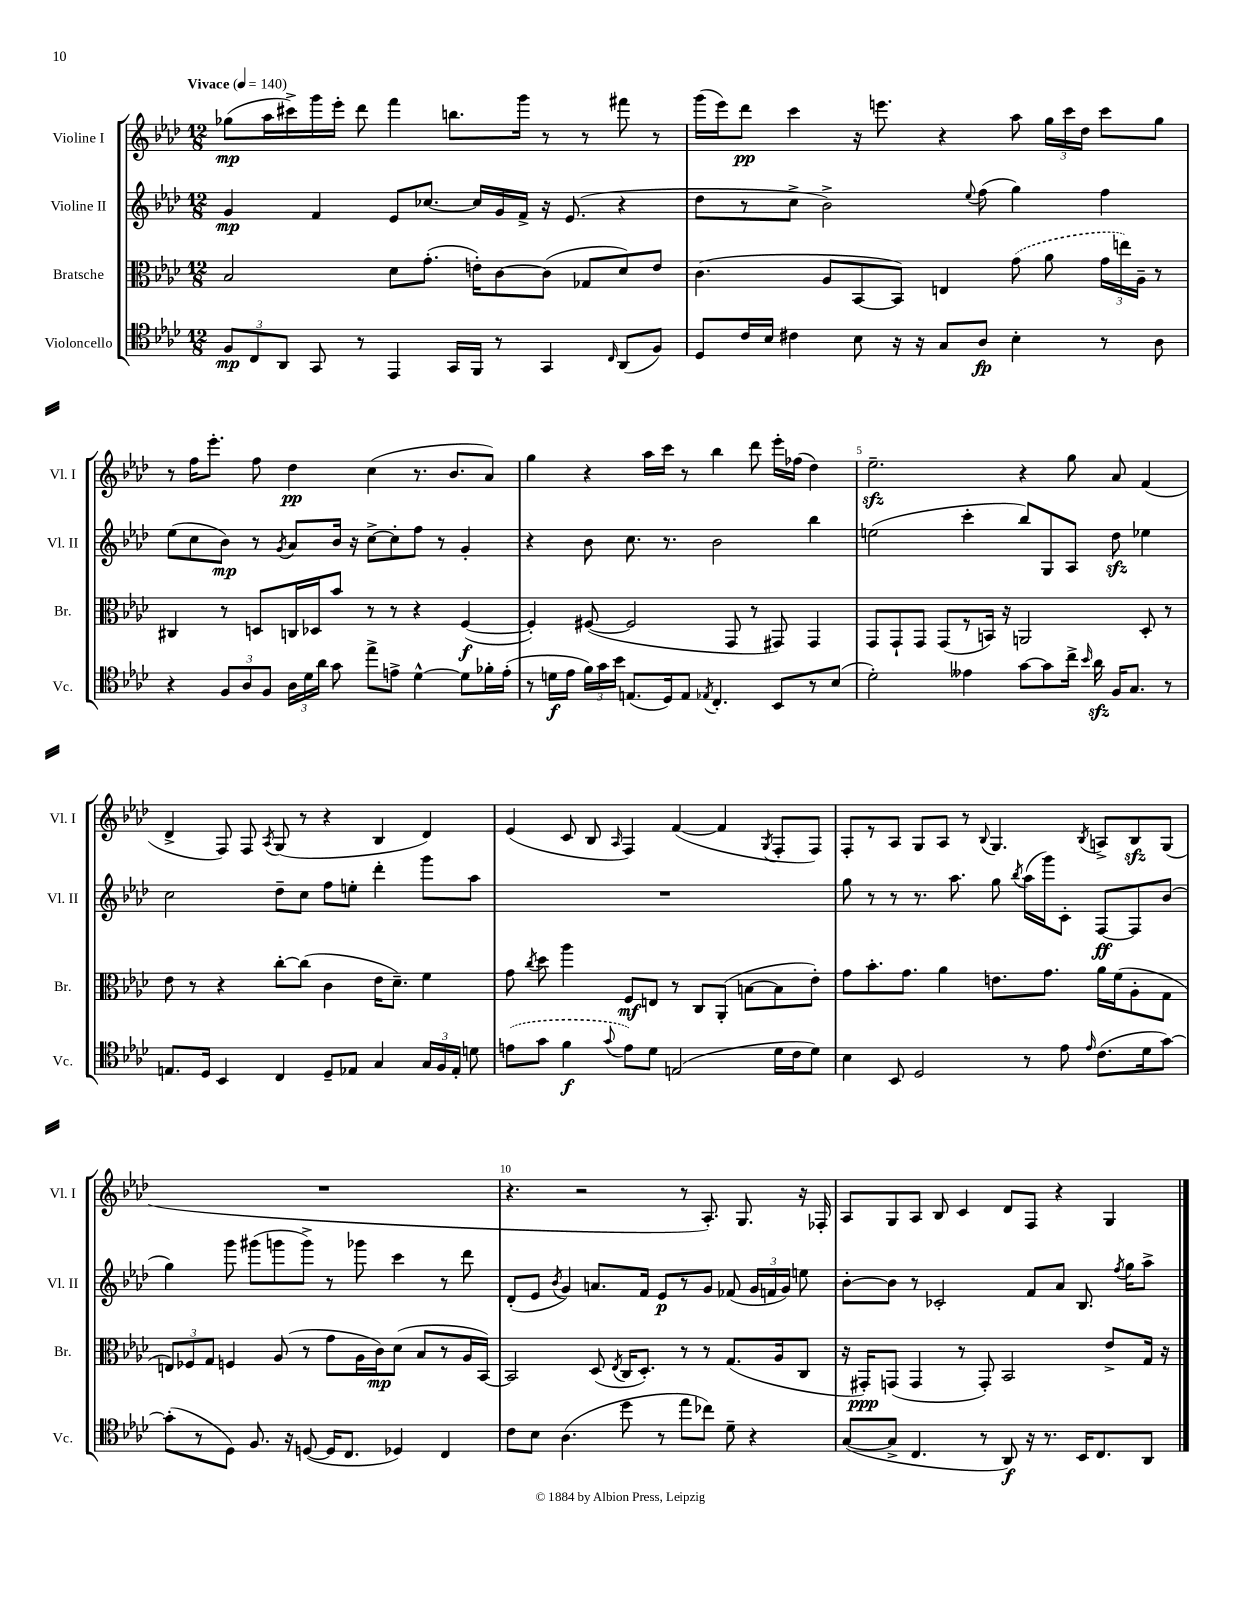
<<
\new StaffGroup <<
\new Staff = "s0" \with { instrumentName = "Violine I" shortInstrumentName = "Vl. I" } {
    \clef treble \key aes \major \numericTimeSignature \time 12/8 \tempo "Vivace" 4 = 140
    \autoBeamOff ges''8[\mp( aes''16 cis'''16->) g'''16 ees'''16]-. des'''8 f'''4 b''8.[ g'''16] r8 r8 fis'''8 r8 |
    g'''16[( ees'''16) des'''8]\pp c'''4 r16 e'''8. r4 aes''8 \tuplet 3/2 { g''16[ c'''16 des''16] } c'''8[ g''8] |
    r8 f''16[ ees'''8.]-. f''8 des''4\pp c''4( r8. bes'8.[ aes'8]) |
    g''4 r4 aes''16[ c'''16] r8 bes''4 des'''8 ees'''16[-. fes''16]( des''4) |
    ees''2.--\sfz r4 g''8 aes'8 f'4( |
    des'4-> f8) f8 \acciaccatura { aes8 } g8( r8 r4 bes4 des'4) |
    ees'4( c'8 bes8 \grace { aes16 } f4) f'4~( f'4 \acciaccatura { g8 } f8[-. f8]) |
    f8[-. r8 aes8] g8[ aes8] r8 \appoggiatura { bes8 } g4. \acciaccatura { bes8 } a8[-> bes8\sfz g8]( |
    R1. |
    r4. r2 r8 aes8.-.) g8. r16 fes16-. |
    aes8[ g8 aes8] bes8 c'4 des'8[ f8] r4 g4 \bar "|." |
}
\new Staff = "s1" \with { instrumentName = "Violine II" shortInstrumentName = "Vl. II" } {
    \clef treble \key aes \major \numericTimeSignature \time 12/8
    \autoBeamOff g'4\mp f'4 ees'8[ ces''8.]~ ces''16[ g'16 f'16]-> r16 ees'8.( r4 |
    des''8[ r8 c''8]-> bes'2->) \appoggiatura { ees''8 } f''8( g''4) f''4 |
    ees''8[( c''8 bes'8]\mp) r8 \acciaccatura { g'8 } aes'8[ bes'16] r16 c''8[~-> c''8-. f''8] r8 g'4-. |
    r4 bes'8 c''8. r8. bes'2 bes''4 |
    e''2( c'''4-. bes''8[) g8 aes8] des''8\sfz ees''4 |
    c''2 des''8[-- c''8] f''8[ e''8]-. des'''4-. g'''8[ aes''8] |
    R1. |
    g''8 r8 r8 r8. aes''8. g''8 \acciaccatura { bes''8 } aes''16[( g'''16) c'8]-. f8[~\ff f8 bes'8]( |
    g''4) g'''8 gis'''8[( g'''8 g'''8]->) r8 ges'''8 c'''4 r8 des'''8 |
    des'8[-.( ees'8] \acciaccatura { bes'8 } g'4) a'8.[ f'16] ees'8[\p r8 g'8] fes'8( \tuplet 3/2 { g'16[ f'16 g'16]) } e''8 |
    bes'8[~-. bes'8] r8 ces'2-. f'8[ aes'8] bes8. \acciaccatura { f''8 } g''16[ aes''8]-> \bar "|." |
}
\new Staff = "s2" \with { instrumentName = "Bratsche" shortInstrumentName = "Br." } {
    \clef alto \key aes \major \numericTimeSignature \time 12/8
    \autoBeamOff bes2 des'8[ g'8.]-.( e'16[-.) c'8~ c'8]( ges8[ des'8) e'8] |
    c'4.( aes8[ bes,8~ bes,8]) e4 \once \slurDashed g'8( aes'8 \tuplet 3/2 { g'16[ e''16) aes16]-- } r8 |
    cis4 r8 d8[ c16 des16 bes'8] r8 r8 r4 f4~\f( |
    f4-.) fis8~( fis2 g,8 r8 gis,8) gis,4 |
    g,8[ g,8-! g,8] g,8[( r8 b,16]) r16 a,2 des8-. r8 |
    ees'8 r8 r4 c''8[~-. c''8]( c'4 ees'16[ des'8.]--) f'4 |
    g'8 \acciaccatura { c''8 } des''8 aes''4 f8[\mf e8] r8 c8[ aes,8]-.( b8[~ b8 ees'8]-.) |
    g'8[ bes'8.-. g'8.] aes'4 e'8.[ g'8.] aes'16[ f'16( aes8-. g8] |
    \tuplet 3/2 { e8[) fes8 g8] } f4 aes8( r8 g'8[ aes16 c'16\mp) des'8]( bes8[ r8 aes16 bes,16]~) |
    bes,2 des8( \acciaccatura { ees8 } c16[ des8.]-.) r8 r8 g8.[( aes16 c8] |
    r16 gis,16[-.\ppp) g,8]( g,4 r8 g,8-.) bes,2 ees'8[-> g16] r16 \bar "|." |
}
\new Staff = "s3" \with { instrumentName = "Violoncello" shortInstrumentName = "Vc." } {
    \clef tenor \key aes \major \numericTimeSignature \time 12/8
    \autoBeamOff \tuplet 3/2 { f8[\mp c8 aes,8] } g,8 r8 ees,4 g,16[ f,16] r8 g,4 \grace { c16 } aes,8[( f8]) |
    des8[ c'16 bes16] cis'4 bes8 r16 r16 g8[ aes8]\fp bes4-. r8 aes8 |
    r4 \tuplet 3/2 { f8[ aes8 f8] } \tuplet 3/2 { aes16[ des'16 aes'16] } g'8 ees''8[-> e'8]-> des'4~-^ des'8[ fes'16-. e'16]-.( |
    r8 d'16[\f ees'16] \tuplet 3/2 { f'16[) g'16 bes'16] } e8.[( des16) e8] \acciaccatura { ees8 } c4.-. bes,8[ r8 bes8]( |
    des'2-.) eeses'4 g'8[~ g'8 c''16]-> \grace { bes'16 } aes'16\sfz f16[ g8.] r8 |
    e8.[ des16] bes,4 c4 des8[-- ees8] g4 \tuplet 3/2 { g16[ f16 ees16]-. } d'8 |
    \once \slurDashed e'8[( g'8] f'4\f \appoggiatura { g'8 } e'8[) des'8] e2( des'16[ c'16 des'8]) |
    bes4 bes,8 des2 r8 ees'8 \grace { ees'16 } c'8.[( des'16 g'8]~) |
    g'8[-.( r8 des8]) f8. r16 d8~( d16[ c8.] des4) c4 |
    c'8[ bes8] aes4.( des''8 r8 ees''8[ ces''8]) des'8-- r4 |
    g8[~( g8]-> c4. r8 aes,8\f) r16 r8. bes,16[ c8. aes,8] \bar "|." |
}
>>
>>
\layout { \context { \Score \override BarNumber.break-visibility = ##(#f #t #t) barNumberVisibility = #(every-nth-bar-number-visible 5) } }
